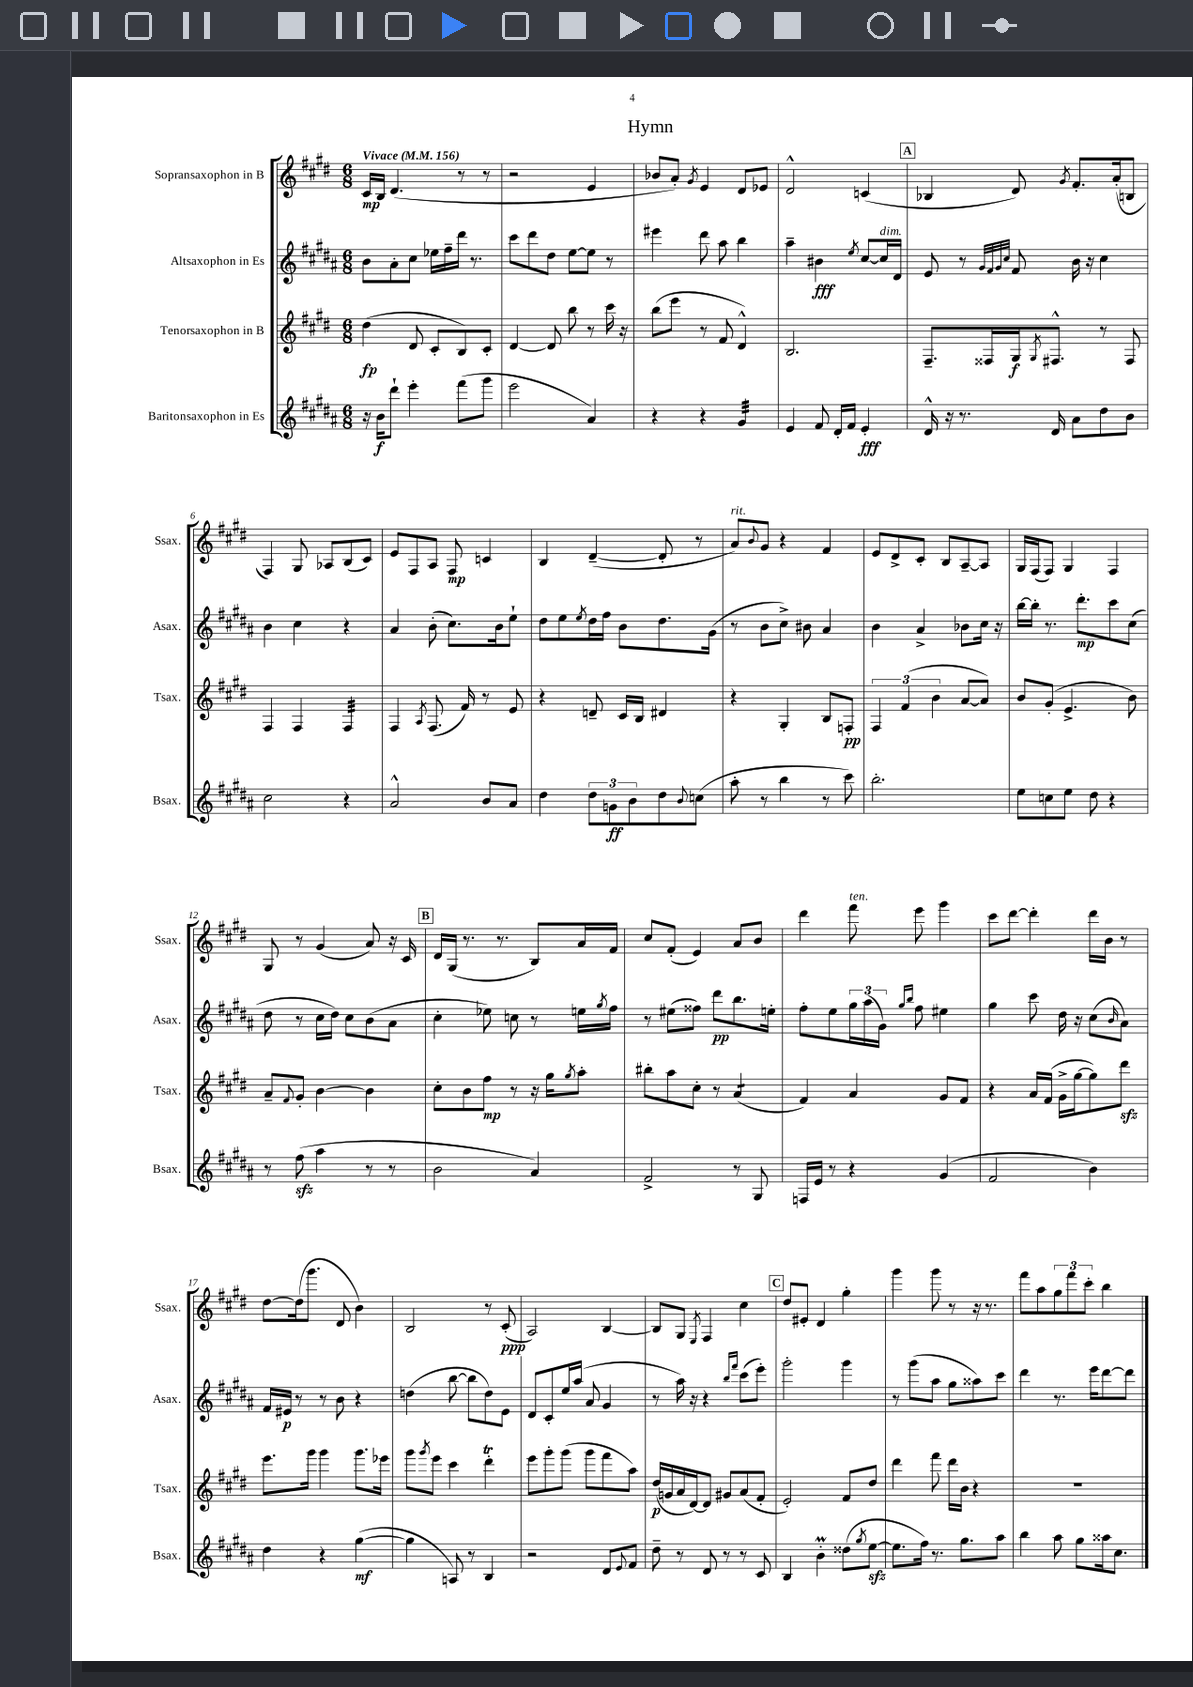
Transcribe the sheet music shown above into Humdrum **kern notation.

**kern	**kern	**kern	**kern
*staff4	*staff3	*staff2	*staff1
*clefG2	*clefG2	*clefG2	*clefG2
*k[f#c#g#d#a#]	*k[f#c#g#d#]	*k[f#c#g#d#a#]	*k[f#c#g#d#]
*M6/8	*M6/8	*M6/8	*M6/8
*MM156	*MM156	*MM156	*MM156
16r	(4dd#	8b	16c#
16b	.	.	16B
8ddd#`	.	8a#'	(4.d#
4eee'	8d#	8cc#	.
.	8c#'	16ee-	.
.	.	16ff#~	.
(8fff#	8B)	16ddd#	8r
.	.	8.r	.
8ggg#	8c#'	.	8r
=	=	=	=
2eee	[4d#	8ccc#	2r
.	.	8ddd#	.
.	8d#]	8dd#	.
.	8bb	[8ee	.
4a#)	8r	8ee]	4e
.	16ccc#	8r	.
.	16r	.	.
=	=	=	=
4r	(8bb	4eee#	8b-
.	8eee	.	8a')
.	.	.	8qg#
4r	8r	8ddd#	4e
.	8f#	8aa#	.
4g#	4d#^^)	4bb	8d#
.	.	.	8e-
=	=	=	=
4e	2.B	4aa#~	2d#^^
8f#	.	4b#	.
16d#'	.	.	.
16f#	.	.	.
.	.	8qee	.
4e'	.	[8cc#	(4c
.	.	16cc#]	.
.	.	16d#	.
=	=	=	=
16d#^^	8.F#~	8e	4B-
16r	.	.	.
8.r	.	8r	.
.	16F##	.	.
.	.	32qqg#	.
.	.	32qqf#	.
.	.	32qqg#	.
.	.	32qqcc#	.
.	16G#	8f#	8d#)
.	8qG#	.	.
16d#	8.F#^^	.	.
.	.	.	8qg#
8a#	.	16b	8.f#'
.	.	16r	.
8dd#	8r	4cc#	.
.	.	.	(16a'
8b	8F#	.	8B
=	=	=	=
2cc#	4F#	4b	4F#)
.	4F#	4cc#	8G#
.	.	.	8A-
4r	4F#	4r	(8B
.	.	.	8c#)
=	=	=	=
2a#^^	4F#	4a#	8e
.	.	.	8F#
.	8qA	.	.
.	(8.F#	(8b'	8A
.	.	8.cc#)	8F#
.	16f#)	.	.
8b	8r	.	4c
.	.	16b	.
8a#	8e	8ee`	.
=	=	=	=
4dd#	4r	8dd#	4B
.	.	8ee	.
.	.	8qee	.
12dd#	8d~	16dd#	([4d#~
.	.	16ff#	.
12g	.	.	.
.	16c#	8b	.
12b	.	.	.
.	16B	.	.
8dd#	4d#	8.dd#	8d#']
8qqb	.	.	.
(8cc	.	.	8r
.	.	(16g#	.
=	=	=	=
8aa#'	4r	8r	8a)
.	.	.	8qqb
8r	.	8b	8g#
4bb	4G#'	8cc#^)	4r
.	.	8b#	.
8r	8B	4a#	4f#
8ccc#)	8F'	.	.
=	=	=	=
2.bb'	6F#	4b	8e
.	.	.	8d#^
.	(6f#	.	.
.	.	4a#^	8c#'
.	6b	.	.
.	.	.	8B
.	[8a	8b-	[8A~
.	8a])	16cc#	8A]
.	.	16r	.
=	=	=	=
8ee	8b	[16bb	16G#
.	.	16bb']	(16F#
8cc	(8g#'	8.r	8F#)
8ee	4.e^	.	4G#
.	.	8.ddd#'	.
8dd#	.	.	.
4r	.	8ccc#	4F#
.	8b)	(8cc#	.
=	=	=	=
8r	8a~	8dd#	8G#
.	8qqf#	.	.
(8ff#	8g#'	8r	8r
4aa#	[4b	16cc#	(4g#
.	.	16dd#)	.
.	.	8cc#	.
8r	4b]	(8b	8a)
8r	.	8a#	16r
.	.	.	16c#
=	=	=	=
2b	8cc#'	4cc#'	16d#
.	.	.	(16G#
.	8b	.	8.r
.	8ff#	8ee-)	.
.	.	.	8.r
.	8r	8cc	.
4a#)	16r	8r	8B)
.	16gg#	.	.
.	8qgg#	.	.
.	8aa'	16ee	16a
.	.	8qgg#	.
.	.	16ff#	16f#
=	=	=	=
2f#^	8bb#'	8r	8cc#
.	8aa	(8ee#	(8f#'
.	8cc#'	8ff##)	4e)
.	8r	8ddd#	.
8r	(4a	8.bb	8a
8G#	.	.	8b
.	.	16ee'	.
=	=	=	=
16F	4f#)	8ff#'	4ddd#
16e	.	.	.
8r	.	8ee	.
4r	4a	24gg#	8fff#
.	.	(24aa#	.
.	.	24g#)	.
.	.	16qqgg#	.
.	.	16qqbb	.
.	.	8ff#	8eee
(4g#	8g#	4ee#	4ggg#
.	8f#	.	.
=	=	=	=
2f#	4r	4gg#	8ccc#
.	.	.	[8ddd#
.	16a	8ccc#	4ddd#']
.	(16f#	.	.
.	16g#^	16dd#	.
.	[16gg#	16r	.
4b)	8gg#])	(8cc#	16ddd#
.	.	.	16b
.	.	16qqb	.
.	8ddd#	8a#)	8r
=	=	=	=
4dd#	8.eee	16f#	[8dd#
.	.	16e#	.
.	.	8r	(16dd#]
.	16ggg#	.	8.ggg#
4r	4ggg#	8r	.
.	.	8b	8d#
([4gg#	8.ggg#	4r	4b)
.	16eee-	.	.
=	=	=	=
4gg#]	8ggg#	(4dd	2B
.	8qggg#	.	.
.	8eee	.	.
8A)	4ccc#	[8bb	.
8r	.	8bb]	.
4B	4ddd#'	8dd)	8r
.	.	8e	(8c#'
=	=	=	=
2r	8eee	8d#	2A)
.	8ggg#'	8c#'	.
.	(8ggg#	16ee	.
.	.	(16aa#	.
.	8ggg#	8a#	.
8d#	8fff#	4g#	[4B
8qqe	.	.	.
8f#	8aa)	.	.
=	=	=	=
8dd#~	(16dd#	8r	8B]
.	16g	.	.
8r	16a	16aa#)	8G#
.	[16d#)	16r	.
.	.	.	8qE
8d#	8d#]	4r	4F#
8r	8g#	.	.
.	.	16qqbb	.
.	.	16qqfff#	.
8r	(8a	(8ccc#	4cc#
8c#	8f#'	8eee')	.
=	=	=	=
4B	2e')	2ggg#'	8dd#
.	.	.	8e#'
4b'	.	.	4d#
(8dd##	8f#	4ggg#	4gg#'
8qgg#	.	.	.
[8ee	8dd#	.	.
=	=	=	=
8.ee]	4ddd#	8r	4ggg#
.	.	(8ggg#	.
16ff#)	.	.	.
8.r	8fff#	8aa#	8ggg#
.	16ddd#	8gg#	8r
8.gg#	16b	.	.
.	4r	8aa##)	16r
.	.	.	8.r
8aa#	.	8ccc#	.
=	=	=	=
4bb	2.r	4ddd#	8fff#
.	.	.	8aa
8aa#	.	8.r	12gg#
.	.	.	12fff#
8gg#	.	.	.
.	.	.	12ccc#'
.	.	16eee	.
16aa##	.	[8ddd#	4bb
8.cc#	.	.	.
.	.	8ddd#]	.
==	==	==	==
*-	*-	*-	*-
